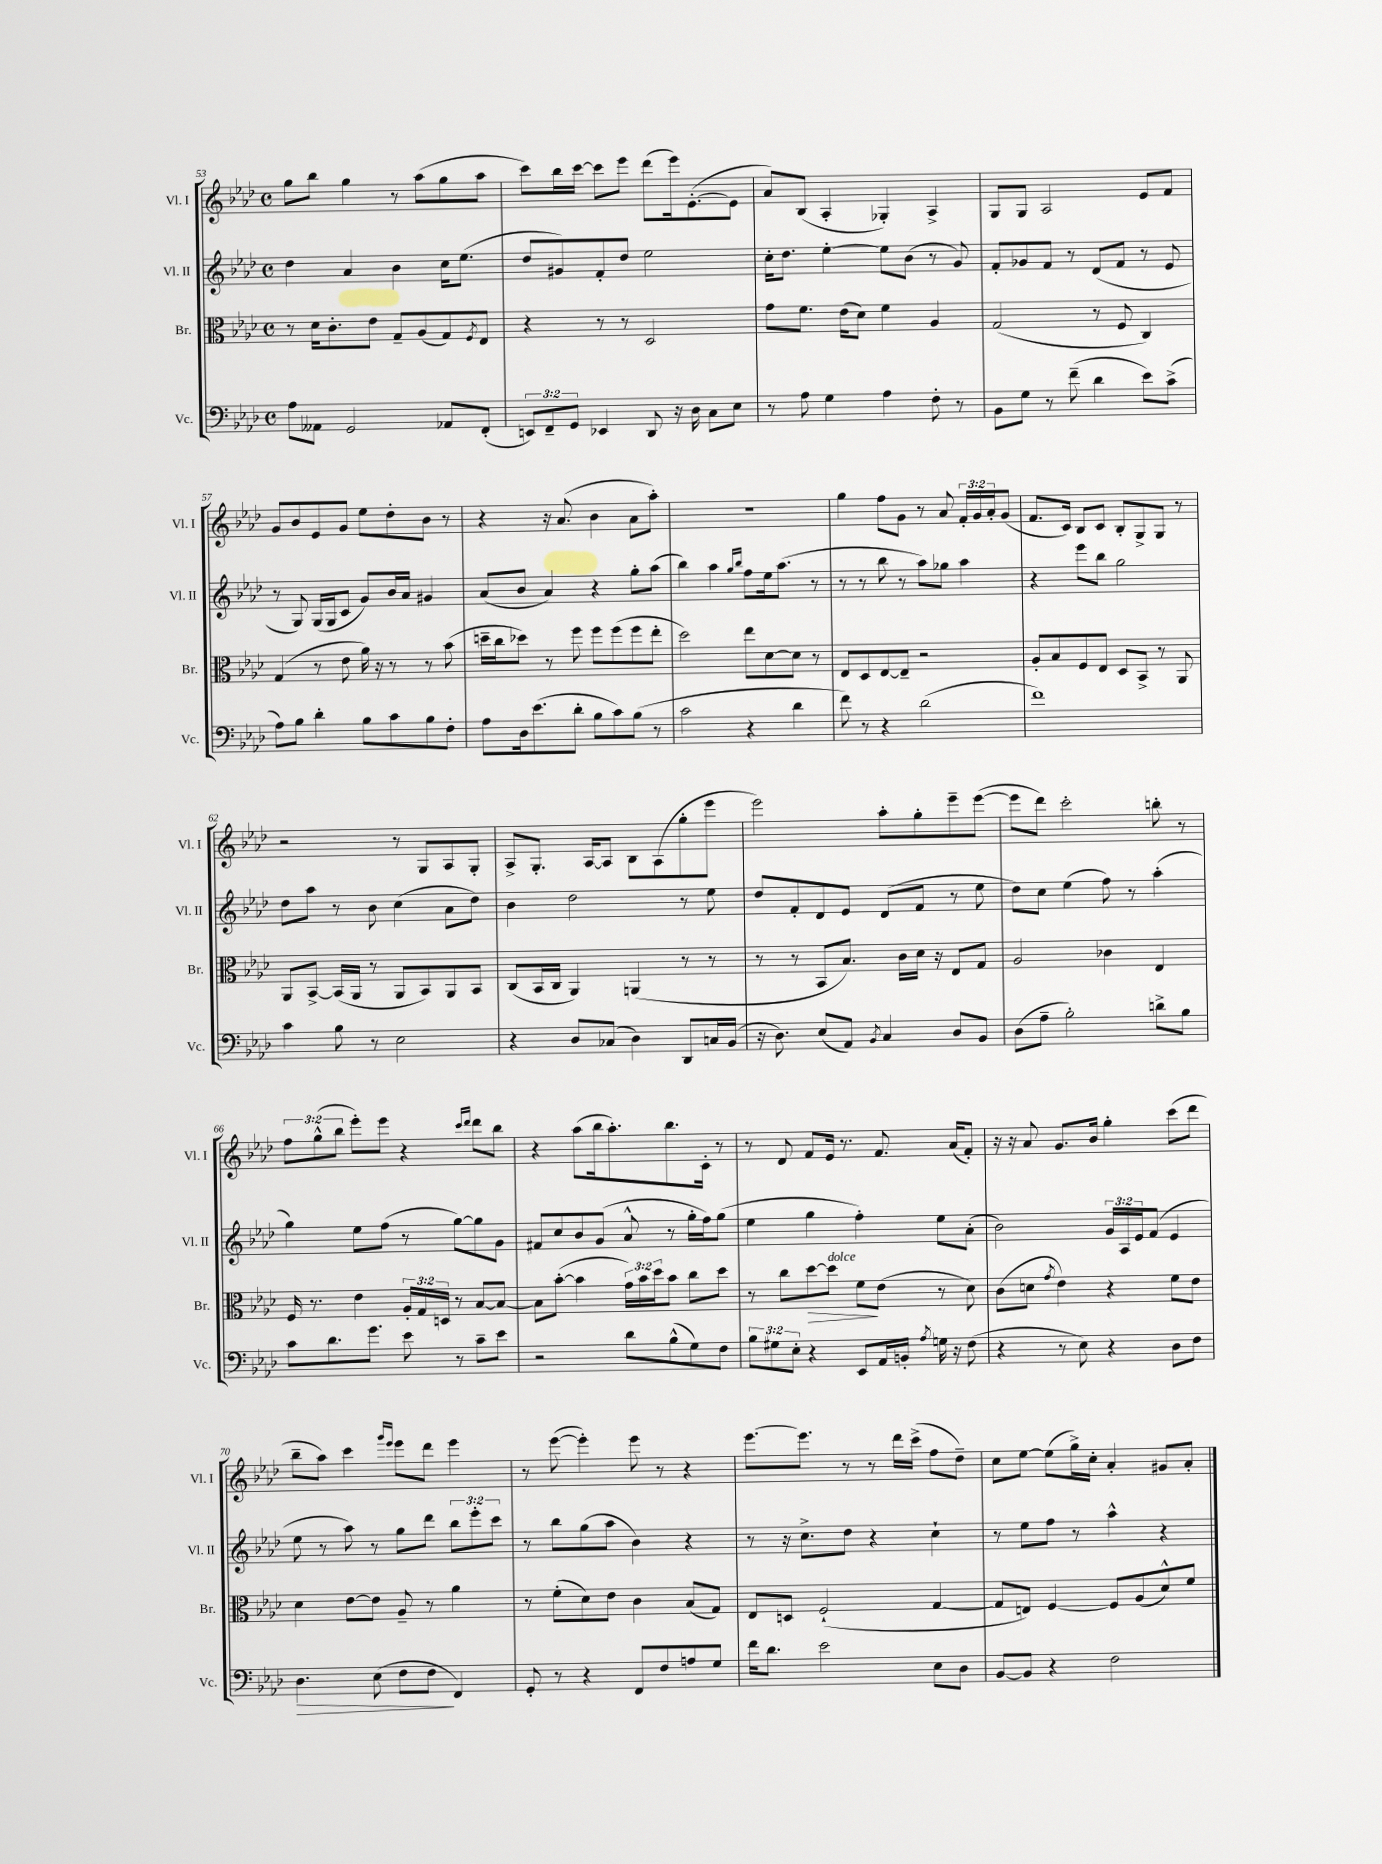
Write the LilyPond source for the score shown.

<<
\new StaffGroup <<
\new Staff = "s0" \with { instrumentName = "Vl. I" shortInstrumentName = "Vl. I" } {
    \clef treble \key aes \major \defaultTimeSignature \time 4/4 \override Staff.TupletNumber.text = #tuplet-number::calc-fraction-text
    g''8 bes''8 g''4 r8 aes''8( g''8 aes''8 |
    c'''8) bes''16 c'''16~ c'''8 ees'''8 des'''8( ees'''16) ees'8.~-.( ees'8 |
    aes'8) bes8( aes4-. ges4-.) aes4-> |
    g8 g8 aes2 ees'8 f'8 |
    g'8 bes'8 ees'8 g'8 ees''8 des''8-. bes'8 r8 |
    r4 r16 aes'8.( bes'4 aes'8 aes''8-.) |
    R1 |
    g''4 f''8 g'8 r8 aes'8 \tuplet 3/2 { f'16-. g'16 aes'16-. } g'8( |
    f'8. c'16) bes8 c'8 bes8-. g8-> g8 r8 |
    r2 r8 g8 aes8 g8-. |
    aes8-> g8.-. aes16~ aes8 bes8 aes8( g''8-. ees'''8 |
    ees'''2) aes''8-. g''8-. ees'''8-- ees'''8~( |
    ees'''8 des'''8) c'''2-. b''8-. r8 |
    \tuplet 3/2 { f''8 g''8-^( bes''8 } ees'''8-.) ees'''8 r4 \grace { c'''16 des'''16 } des'''8 bes''8 |
    r4 aes''8( bes''16 aes''8.-.) bes''8. c'16-. r8 |
    r8 des'8 f'8 ees'16 r8. f'8. aes'16( f'8-.) |
    r16 r16 aes'8 g'8. bes'16 g''4-. c'''8( des'''8 |
    bes''8-- aes''8) c'''4 \grace { g'''16 ees'''16 } ees'''8 des'''8 ees'''4 |
    r8 ees'''8~( ees'''4-.) ees'''8 r8 r4 |
    ees'''8.~ ees'''8. r8 r8 des'''16 c'''16->( f''8 des''8--) |
    c''8 ees''8~ ees''8( g''16->) c''16-. aes'4-. gis'8 aes'8-. \bar "|." |
}
\new Staff = "s1" \with { instrumentName = "Vl. II" shortInstrumentName = "Vl. II" } {
    \clef treble \key aes \major \defaultTimeSignature \time 4/4 \override Staff.TupletNumber.text = #tuplet-number::calc-fraction-text
    des''4 aes'4 bes'4 c''16 ees''8.( |
    des''8 gis'8) f'8-. des''8 ees''2 |
    c''16-. des''8. ees''4~-. ees''8 bes'8( r8 g'8) |
    f'8-. ges'8 f'8 r8 des'8( f'8 r8 ees'8 |
    r8 g8) g16( g16 c'8 g'8) bes'16 aes'16 gis'4 |
    aes'8( bes'8 aes'4) r4 g''8-. aes''8( |
    bes''4) aes''4 \grace { g''16 bes''16 } f''8 ees''16 aes''8.( r8 |
    r8 r8 bes''8 r8 aes''8) ges''8 aes''4 |
    r4 ees'''8 bes''8 g''2 |
    des''8 aes''8 r8 bes'8 c''4( aes'8 des''8) |
    bes'4 des''2 r8 ees''8 |
    des''8 f'8-. des'8 ees'8 des'8( f'8 r8 ees''8 |
    des''8) c''8 ees''4( f''8) r8 aes''4-.( |
    g''4) ees''8 f''8( r8 g''8~) g''8 g'8 |
    fis'8 c''8 bes'8 g'8( aes'8-^ r8 g''16-. f''16) g''8( |
    ees''4 g''4 f''4-.) ees''8 aes'8-.( |
    bes'2) \tuplet 3/2 { g'16 aes16 ees'16 } f'8( ees'4 |
    ees''8 r8 aes''8) r8 g''8 des'''8 \tuplet 3/2 { bes''8 ees'''8-. c'''8 } |
    r8 bes''8 g''8( aes''8 bes'4) r4 |
    r8 r16 c''8.-> des''8 r4 c''4-! |
    r8 ees''8 f''8 r8 aes''4-^ r4 \bar "|." |
}
\new Staff = "s2" \with { instrumentName = "Br." shortInstrumentName = "Br." } {
    \clef alto \key aes \major \defaultTimeSignature \time 4/4 \override Staff.TupletNumber.text = #tuplet-number::calc-fraction-text
    r8 des'16 c'8.-. ees'8 g8-- aes8( g8) \acciaccatura { f8 } ees8 |
    r4 r8 r8 des2 |
    g'8 f'8. ees'16( des'8) f'4 aes4 |
    g2( r8 f8 c4) |
    g4( r8 ees'8 aes'16) r16 r8 r8 bes'8( |
    d''16-- c''16 des''8) r8 f''8 f''8 f''8( f''8 ees''8-. |
    des''2) ees''8 des'8~ des'8 r8 |
    ees8 des8 ees8~ ees8-- r2 |
    aes8-. bes8 f8 ees8 des8 bes,8-> r8 aes,8 |
    aes,8 bes,8~-> bes,16( aes,16 r8 aes,8 bes,8) aes,8 bes,8 |
    c8( bes,16 c16 aes,4) a,4( r8 r8 |
    r8 r8 bes,8 bes8.) c'16 des'16 r16 ees8 g8 |
    aes2 ces'4 ees4 |
    f16 r8. ees'4 \tuplet 3/2 { aes16-. g16 d16 } r8 bes8~ bes8~ |
    bes8 bes'8~-.( bes'4 \tuplet 3/2 { g'16) bes'16 des''16 } bes'8 c''8 des''8 |
    r8 c''8 des''8~\> des''8^\markup { \italic "dolce" } f'8\! ees'8( r8 des'8) |
    c'8( d'8 \acciaccatura { g'8 } ees'4) r4 f'8 ees'8 |
    des'4 ees'8~ ees'8 aes8-- r8 aes'4 |
    r8 f'8-.( des'8) ees'8 c'4 bes8( g8) |
    ees8 d8 f2-!( g4~ |
    g8 e8) f4~ f8 aes8( des'8-^) f'8 \bar "|." |
}
\new Staff = "s3" \with { instrumentName = "Vc." shortInstrumentName = "Vc." } {
    \clef bass \key aes \major \defaultTimeSignature \time 4/4 \override Staff.TupletNumber.text = #tuplet-number::calc-fraction-text
    aes8 aeses,8 g,2 aes,8 f,8-.( |
    \tuplet 3/2 { e,8) f,8-- g,8 } ees,4 des,8 r16 des16 c8 ees8 |
    r8 aes8 g4 aes4 f8-. r8 |
    bes,8 g8 r8 f'8--( des'4 ees'8) c'8->( |
    aes8) bes8 des'4-. bes8 c'8 bes8 f8-. |
    aes8 des16 ees'8.( des'8-. bes8 c'8) bes8( r8 |
    c'2 r4 des'4 |
    f'8) r8 r4 des'2( |
    f'1) |
    c'4 bes8 r8 ees2 |
    r4 des8 ces8( des4) des,8 c16 bes,16( |
    r16 des8.) ees8( aes,8) \acciaccatura { bes,8 } c4 des8 bes,8 |
    des8( aes8-- bes2-.) d'8-> bes8 |
    c'8 des'8. g'8. ees'8 r8 c'8-- ees'8 |
    r2 des'8 bes8-^( g8) f8 |
    \tuplet 3/2 { bes8 gis8 ees8-. } r4 ees,8 aes,16 b,16-. \acciaccatura { aes8 } g16 r16 f8( |
    r4 r8 ees8) r4 des8 f8 |
    des4.\> ees8( f8 f8\! f,4) |
    g,8-. r8 r4 f,8 f8 a8 g8 |
    f'16 des'8. ees'2 ees8 des8 |
    bes,8~ bes,8 r4 f2 \bar "|." |
}
>>
>>
\layout { \context { \Score currentBarNumber = #53 } }
